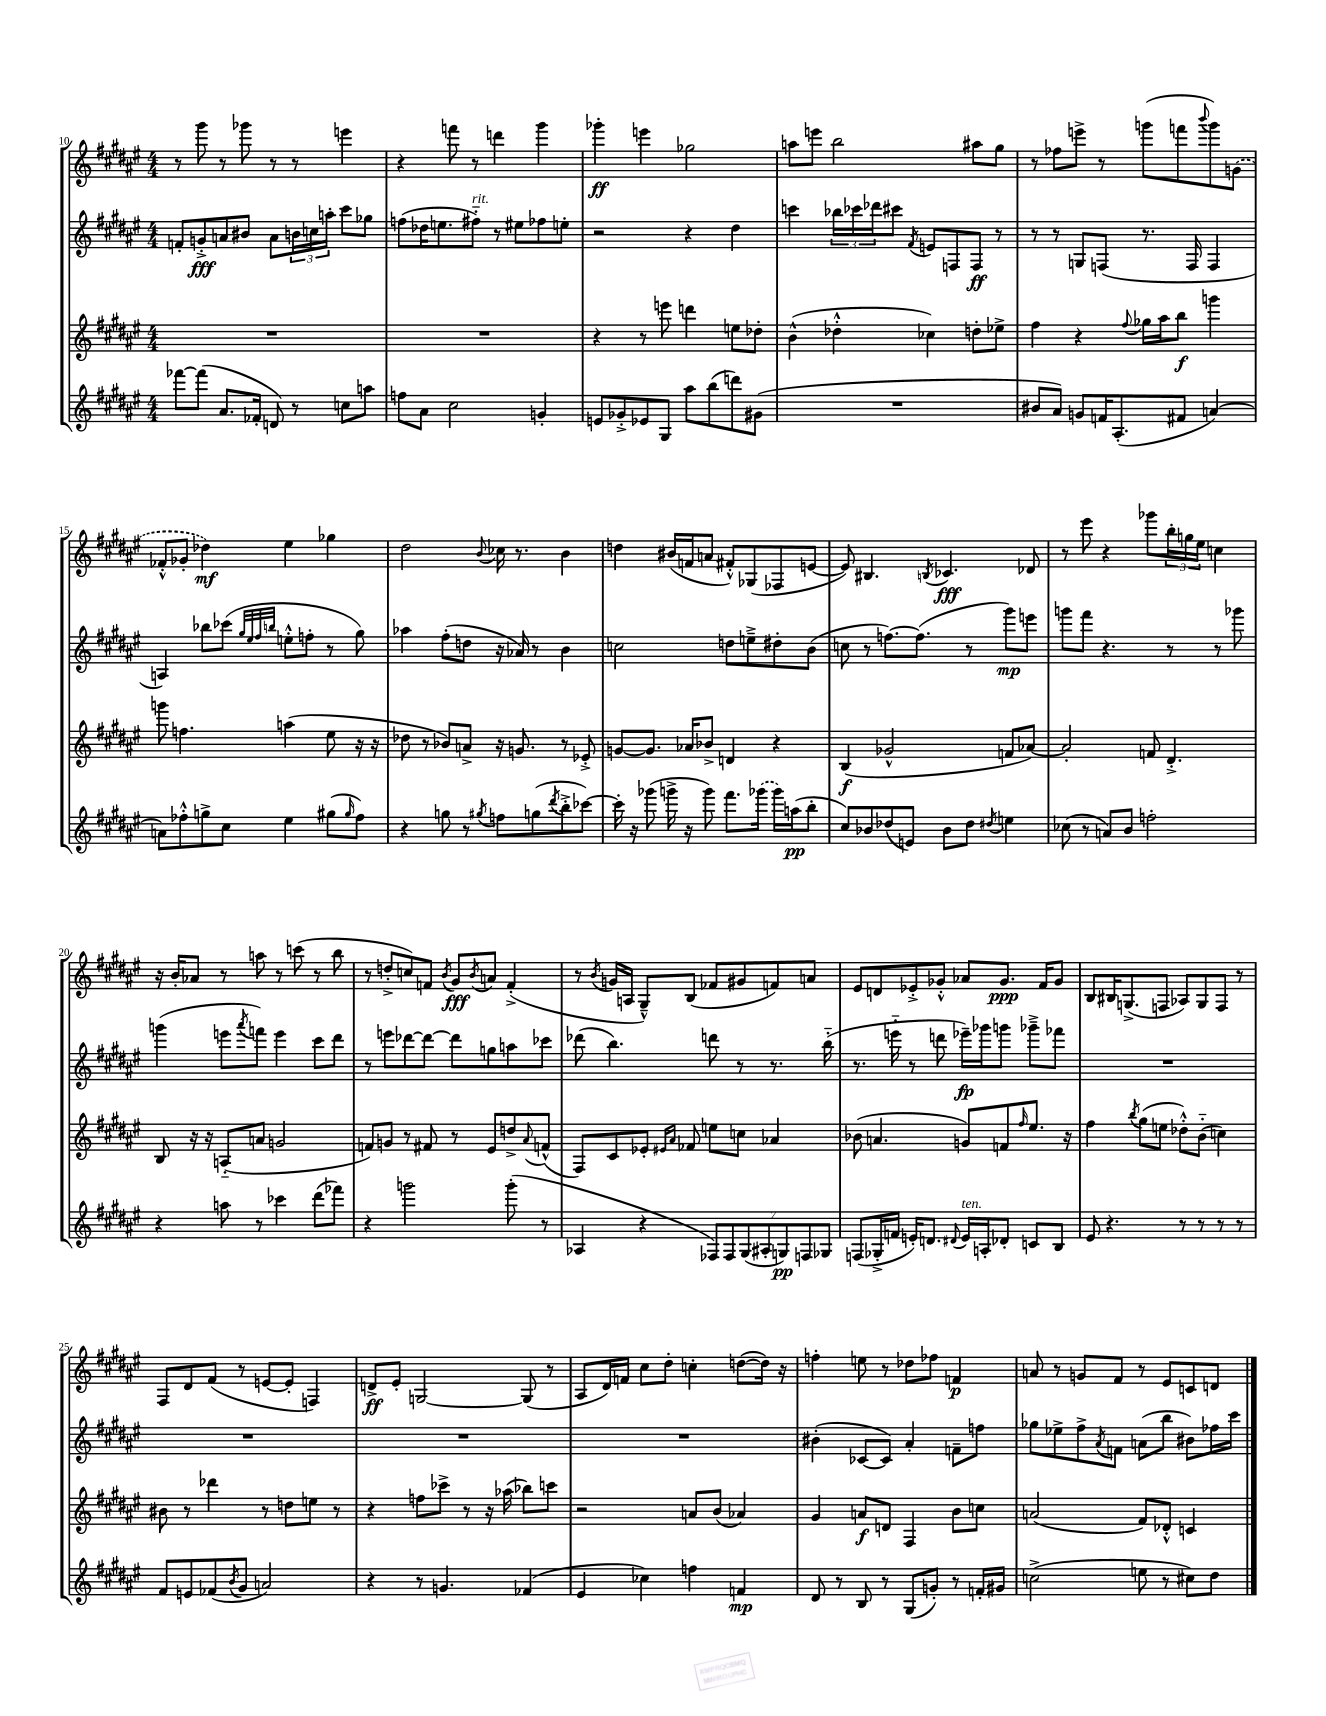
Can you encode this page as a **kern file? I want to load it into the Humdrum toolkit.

**kern	**dynam	**kern	**dynam	**kern	**dynam	**kern	**dynam
*part4	*part4	*part3	*part3	*part2	*part2	*part1	*part1
*staff4	*staff4	*staff3	*staff3	*staff2	*staff2	*staff1	*staff1
*clefG2	*	*clefG2	*	*clefG2	*	*clefG2	*
*k[f#c#g#d#a#e#]	*	*k[f#c#g#d#a#e#]	*	*k[f#c#g#d#a#e#]	*	*k[f#c#g#d#a#e#]	*
*M4/4	*	*M4/4	*	*M4/4	*	*M4/4	*
=10	=10	=10	=10	=10	=10	=10	=10
[8fff-X\L	.	1r	.	8fn'/L	.	8r	.
(8fff-\J]	.	.	.	8gn'^/	fff	8ggg#\	.
8.a#/L	.	.	.	8an/	.	8r	.
.	.	.	.	8b#X/J	.	8ggg-X\	.
16f-X'/Jk	.	.	.	.	.	.	.
8dn/)	.	.	.	8a\L	.	8r	.
8r	.	.	.	24bn\L	.	8r	.
.	.	.	.	24ccn\	.	.	.
.	.	.	.	24aan'\JJ	.	.	.
8ccn\L	.	.	.	8ccc#\L	.	4eeen\	.
8aan\J	.	.	.	8gg-X\J	.	.	.
=11	=11	=11	=11	=11	=11	=11	=11
8ffn\L	.	1r	.	(8ffn\L	.	4r	.
8a#\J	.	.	.	16dd-X\K	.	.	.
.	.	.	.	8.een\	.	.	.
2cc#\	.	.	.	.	.	8fffn\	.
!	!	!	!	!LO:TX:a:i:t=rit.	!	!	!
.	.	.	.	8ff#X\J)	.	8r	.
.	.	.	.	8r	.	4dddn\	.
.	.	.	.	8ee#X\L	.	.	.
4gn'/	.	.	.	8ff-X\	.	4ggg#\	.
.	.	.	.	8een'\J	.	.	.
=12	=12	=12	=12	=12	=12	=12	=12
8en/L	.	4r	.	2r	.	4ggg-X'\	ff
8g-X'^/	.	.	.	.	.	.	.
8e-X/	.	8r	.	.	.	4eeen\	.
8G#/J	.	8eeen\	.	.	.	.	.
8aa#\L	.	4dddn\	.	4r	.	2gg-X\	.
(8bb\	.	.	.	.	.	.	.
8dddn\)	.	8een\L	.	4dd#\	.	.	.
(8g#X\J	.	8dd-X'\J	.	.	.	.	.
=13	=13	=13	=13	=13	=13	=13	=13
1r	.	(4b^^\	.	4cccn\	.	8aan\L	.
.	.	.	.	.	.	8eeen\J	.
.	.	4dd-X'^^\	.	24bb-X\LL	.	2bb\	.
.	.	.	.	24ccc-X\	.	.	.
.	.	.	.	24ddd-X\J	.	.	.
.	.	.	.	8ccc#X\J	.	.	.
.	.	.	.	8qf#/	.	.	.
.	.	4cc-X\)	.	8en/L	.	.	.
.	.	.	.	8Fn/	.	.	.
.	.	8ddn'\L	.	8F/J	ff	8aa#X\L	.
.	.	8ee-X^\J	.	8r	.	8gg#\J	.
=14	=14	=14	=14	=14	=14	=14	=14
8b#X/L	.	4ff#\	.	8r	.	8r	.
8a#/J)	.	.	.	8r	.	8ff-X\L	.
8gn/L	.	4r	.	8Gn/L	.	8eeen^\J	.
16fn/K	.	.	.	(8Fn/J	.	8r	.
(8.A#'/	.	.	.	.	.	.	.
.	.	8qqff#/	.	.	.	.	.
.	.	16gg-X\LL	.	8.r	.	(8gggn\L	.
.	.	16aa#\J	.	.	.	.	.
8f#X/J	.	8bb\J	f	.	.	8fffn\	.
.	.	.	.	16F/	.	.	.
.	.	.	.	.	.	8qqbbb/	.
[4an/)	.	4gggn\	.	4F/	.	8ggg\)	.
.	.	.	.	.	.	(8gn\J	.
!!LO:LB:g=z
=15	=15	=15	=15	=15	=15	=15	=15
8an\L]	.	8gggn\	.	4An/)	.	8f-X'^^/L	.
8ff-X'^^\	.	4.ffn\	.	.	.	8g-X'/J	.
8ggn^\	.	.	.	8bb-X\L	.	4dd-X\)	mf
8cc#\J	.	.	.	(8ccc-X\J	.	.	.
.	.	.	.	32qqgg#/LLL	.	.	.
.	.	.	.	32qqee#/	.	.	.
.	.	.	.	32qqff#/	.	.	.
.	.	.	.	32qqbbn/JJJ	.	.	.
4ee#\	.	(4aan\	.	8een'^^\L	.	4ee#\	.
.	.	.	.	8ffn'\J	.	.	.
(8gg#X\L	.	8ee#\	.	8r	.	4gg-X\	.
16qqgg#/	.	.	.	.	.	.	.
8ff-\J)	.	16r	.	8gg#\)	.	.	.
.	.	16r	.	.	.	.	.
=16	=16	=16	=16	=16	=16	=16	=16
4r	.	8dd-X\	.	4aa-X\	.	2dd#\	.
.	.	8r	.	.	.	.	.
8ggn\	.	8b-X/L)	.	(8ff#'\L	.	.	.
8r	.	8an^/J	.	8ddn\J	.	.	.
8qgg#X/	.	.	.	.	.	8qqb/	.
8ffn\L	.	16r	.	16r	.	16cc-X\	.
.	.	8.gn/	.	16a-X/)	.	8.r	.
(8ggn\	.	.	.	8r	.	.	.
8qddd#/	.	.	.	.	.	.	.
8bb'^\	.	8r	.	4b\	.	4b\	.
[8ccc-X\J)	.	8e-X'^/	.	.	.	.	.
=17	=17	=17	=17	=17	=17	=17	=17
16ccc-'\]	.	[8gn/L	.	2ccn\	.	4ddn\	.
16r	.	.	.	.	.	.	.
(8ggg-X\	.	8.g/J]	.	.	.	.	.
16gggn^\	.	.	.	.	.	(16b#X/LL	.
16r	.	16a-X/KL	.	.	.	16fn/J	.
8ggg\)	.	8b-X^/J	.	.	.	8an/J	.
8.fff#\L	.	4dn/	.	8ddn\L	.	8f#X'^^/L)	.
.	.	.	.	8een~^\	.	(8G-X/	.
(16ggg-X\Jk	.	.	.	.	.	.	.
16ggg-\LL)	.	4r	.	8dd#X'\	.	8F-X/	.
(16aan\J	pp	.	.	.	.	.	.
8bb'\J	.	.	.	(8b\J	.	[8en/J	.
=18	=18	=18	=18	=18	=18	=18	=18
8cc#/L)	.	(4B/	f	8ccn\	.	8e/])	.
8b-X/	.	.	.	8r	.	4.B#X/	.
(8dd-X/	.	2g-X^^/	.	[8.ffn\L)	.	.	.
8en/J)	.	.	.	.	.	.	.
.	.	.	.	(8.ff\J]	.	.	.
.	.	.	.	.	.	8qBn/	.
8b-\L	.	.	.	.	.	4.c-X/	fff
8dd-\J	.	.	.	8r	.	.	.
8qdd#X/	.	.	.	.	.	.	.
4een\	.	8fn/L	.	8ggg#\L)	mp	.	.
.	.	[8a-X/J)	.	8eeen\J	.	8d-X/	.
=19	=19	=19	=19	=19	=19	=19	=19
(8cc-X\	.	2a-'/]	.	8gggn\L	.	8r	.
8r	.	.	.	8fff#\J	.	8eee#\	.
8an/L)	.	.	.	4.r	.	4r	.
8b/J	.	.	.	.	.	.	.
2ffn'\	.	8fn/	.	.	.	8ggg-X\L	.
.	.	4.d#'^/	.	8r	.	24bb'\L	.
.	.	.	.	.	.	24ggn\	.
.	.	.	.	.	.	24ee#\JJ	.
.	.	.	.	8r	.	4ccn\	.
.	.	.	.	8ggg-X\	.	.	.
!!LO:LB:g=z
=20	=20	=20	=20	=20	=20	=20	=20
4r	.	8B/	.	(4gggn\	.	16r	.
.	.	.	.	.	.	16b'/KL	.
.	.	16r	.	.	.	8a-X/J	.
.	.	16r	.	.	.	.	.
8aan\	.	(8An/L	.	8eeen\L	.	8r	.
.	.	.	.	8qaaa#/	.	.	.
8r	.	8an/J	.	8fffn\J)	.	8aan\	.
4ccc-X\	.	2gn/	.	4eee\	.	8r	.
.	.	.	.	.	.	(8cccn\	.
(8ddd#\L	.	.	.	8ccc#\L	.	8r	.
8fff-X\J)	.	.	.	8ddd#\J	.	8bb\	.
=21	=21	=21	=21	=21	=21	=21	=21
4r	.	8fn/L)	.	8r	.	8r	.
.	.	8gn/J	.	8eeen\L	.	8ddn'^/L	.
2gggn\	.	8r	.	[8ddd-X\	.	8ccn/)	.
.	.	8f#X/	.	8ddd-\J_	.	8fn/J	.
.	.	.	.	.	.	8qb/	.
.	.	8r	.	8ddd-\L]	.	8g#/L	fff
.	.	.	.	.	.	8qb/	.
.	.	8e#/L	.	8ggn\	.	8an/J	.
(8ggg'\	.	8ddn^/	.	8aan\	.	(4f'^/	.
.	.	8qqa#/	.	.	.	.	.
8r	.	(8fn^^/J	.	8ccc-X\J	.	.	.
=22	=22	=22	=22	=22	=22	=22	=22
4A-X/	.	8F#/L)	.	(8ddd-X\	.	8r	.
.	.	.	.	.	.	8qb/	.
.	.	8c#/	.	4.bb\)	.	16gn/LL	.
.	.	.	.	.	.	16An/JJ	.
4r	.	8e-X'/J	.	.	.	8G#~^^/L)	.
.	.	16qqe#X/LL	.	.	.	.	.
.	.	16qqa#/JJ	.	.	.	.	.
.	.	8f-X/	.	.	.	(8B/J	.
14F-X/L)	.	8een\L	.	8dddn\	.	8f-X/L	.
14F-/	.	.	.	.	.	.	.
.	.	8ccn\J	.	8r	.	8g#X/	.
(14G#/	.	.	.	.	.	.	.
14A#X'/	.	.	.	.	.	.	.
.	.	4a-X/	.	8.r	.	8fn/)	.
14Gn/)	pp	.	.	.	.	.	.
14Fn/	.	.	.	.	.	.	.
.	.	.	.	.	.	8an/J	.
14G-X/J	.	.	.	.	.	.	.
.	.	.	.	(16bb\	.	.	.
=23	=23	=23	=23	=23	=23	=23	=23
(8Fn/L	.	(8b-X\	.	8.r	.	8e#/L	.
16G-X'^/L	.	4.an/	.	.	.	8dn/	.
16fn/JJ	.	.	.	16eeen\	.	.	.
16en'/KL)	.	.	.	8r	.	8e-X'^/	.
8.dn/J	.	.	.	.	.	.	.
.	.	.	.	8dddn\	.	8g-X'^^/J	.
8qqd#X/	.	.	.	.	.	.	.
!LO:TX:a:i:t=ten.	!	!	!	!	!	!	!
16e/LL	.	8gn/L)	.	16eee-X~\LL)	fp	8a-X/L	.
16An'/J	.	.	.	16ggg-X\J	.	.	.
8d-X'/J	.	8fn/	.	8gggn\J	.	8.g-/J	ppp
.	.	16qqff#/	.	.	.	.	.
8cn/L	.	8.ee#/J	.	8ggg-X~^\L	.	.	.
.	.	.	.	.	.	16f#/KL	.
8B/J	.	.	.	8fff-X\J	.	8g-/J	.
.	.	16r	.	.	.	.	.
=24	=24	=24	=24	=24	=24	=24	=24
8e#/	.	4ff#\	.	1r	.	8B/L	.
4.r	.	.	.	.	.	16B#X/K	.
.	.	.	.	.	.	(8.Gn^/	.
.	.	8qbb/	.	.	.	.	.
.	.	(8gg#\L	.	.	.	.	.
.	.	8een\J	.	.	.	8Fn/J	.
8r	.	8dd-X'^^\L)	.	.	.	8A-X/L)	.
8r	.	(8b\J	.	.	.	8G/	.
8r	.	4ccn\)	.	.	.	8F/J	.
8r	.	.	.	.	.	8r	.
!!LO:LB:g=z
=25	=25	=25	=25	=25	=25	=25	=25
8f#/L	.	8b#X\	.	1r	.	8F#/L	.
8en/	.	8r	.	.	.	8d#/	.
(8f-X/	.	4ddd-X\	.	.	.	(8f#/J	.
8qb/	.	.	.	.	.	.	.
8g#/J	.	.	.	.	.	8r	.
2an/)	.	8r	.	.	.	[8en/L	.
.	.	8ddn\L	.	.	.	8e'/J]	.
.	.	8een\J	.	.	.	4Fn/)	.
.	.	8r	.	.	.	.	.
=26	=26	=26	=26	=26	=26	=26	=26
4r	.	4r	.	1r	.	8dn^/L	ff
.	.	.	.	.	.	8e#'/J	.
8r	.	8ffn\L	.	.	.	[2Gn/	.
4.gn/	.	8ccc-X^\J	.	.	.	.	.
.	.	8r	.	.	.	.	.
.	.	16r	.	.	.	.	.
.	.	(16aa-X\	.	.	.	.	.
(4f-X/	.	8bb-X\L)	.	.	.	(8G/]	.
.	.	8cccn\J	.	.	.	8r	.
=27	=27	=27	=27	=27	=27	=27	=27
4e#/	.	2r	.	1r	.	8A#/L	.
.	.	.	.	.	.	16d#/L)	.
.	.	.	.	.	.	16fn/JJ	.
4cc-X\)	.	.	.	.	.	8cc#\L	.
.	.	.	.	.	.	8dd#'\J	.
4ffn\	.	8an/L	.	.	.	4ccn'\	.
.	.	(8b/J	.	.	.	.	.
4fn/	mp	4a-X/)	.	.	.	([8ddn\L	.
.	.	.	.	.	.	16dd\Jk])	.
.	.	.	.	.	.	16r	.
=28	=28	=28	=28	=28	=28	=28	=28
8d#/	.	4g#/	.	(4b#X'\	.	4ffn'\	.
8r	.	.	.	.	.	.	.
8B/	.	8an/L	f	[8c-X/L	.	8een\	.
8r	.	8dn/J	.	8c-/J])	.	8r	.
(8G#/L	.	4F#/	.	4a#'/	.	8dd-X\L	.
8gn'/J)	.	.	.	.	.	8ff-X\J	.
8r	.	8b\L	.	8fn~\L	.	4fn/	p
16fn'/LL	.	8ccn\J	.	8ffn\J	.	.	.
16g#X/JJ	.	.	.	.	.	.	.
=29	=29	=29	=29	=29	=29	=29	=29
(2ccn^\	.	(2an/	.	8gg-X\L	.	8an/	.
.	.	.	.	8ee-X^\	.	8r	.
.	.	.	.	8ff#^\	.	8gn/L	.
.	.	.	.	8qa#/	.	.	.
.	.	.	.	8fn\J	.	8f#/J	.
8een\	.	8f#/L)	.	(8an\L	.	8r	.
8r	.	8d-X'^^/J	.	8bb\J	.	8e#/L	.
8cc#X\L)	.	4cn/	.	8b#X\L)	.	8cn/	.
8dd#\J	.	.	.	16ff-X\L	.	8dn/J	.
.	.	.	.	16ccc#\JJ	.	.	.
==	==	==	==	==	==	==	==
*-	*-	*-	*-	*-	*-	*-	*-
